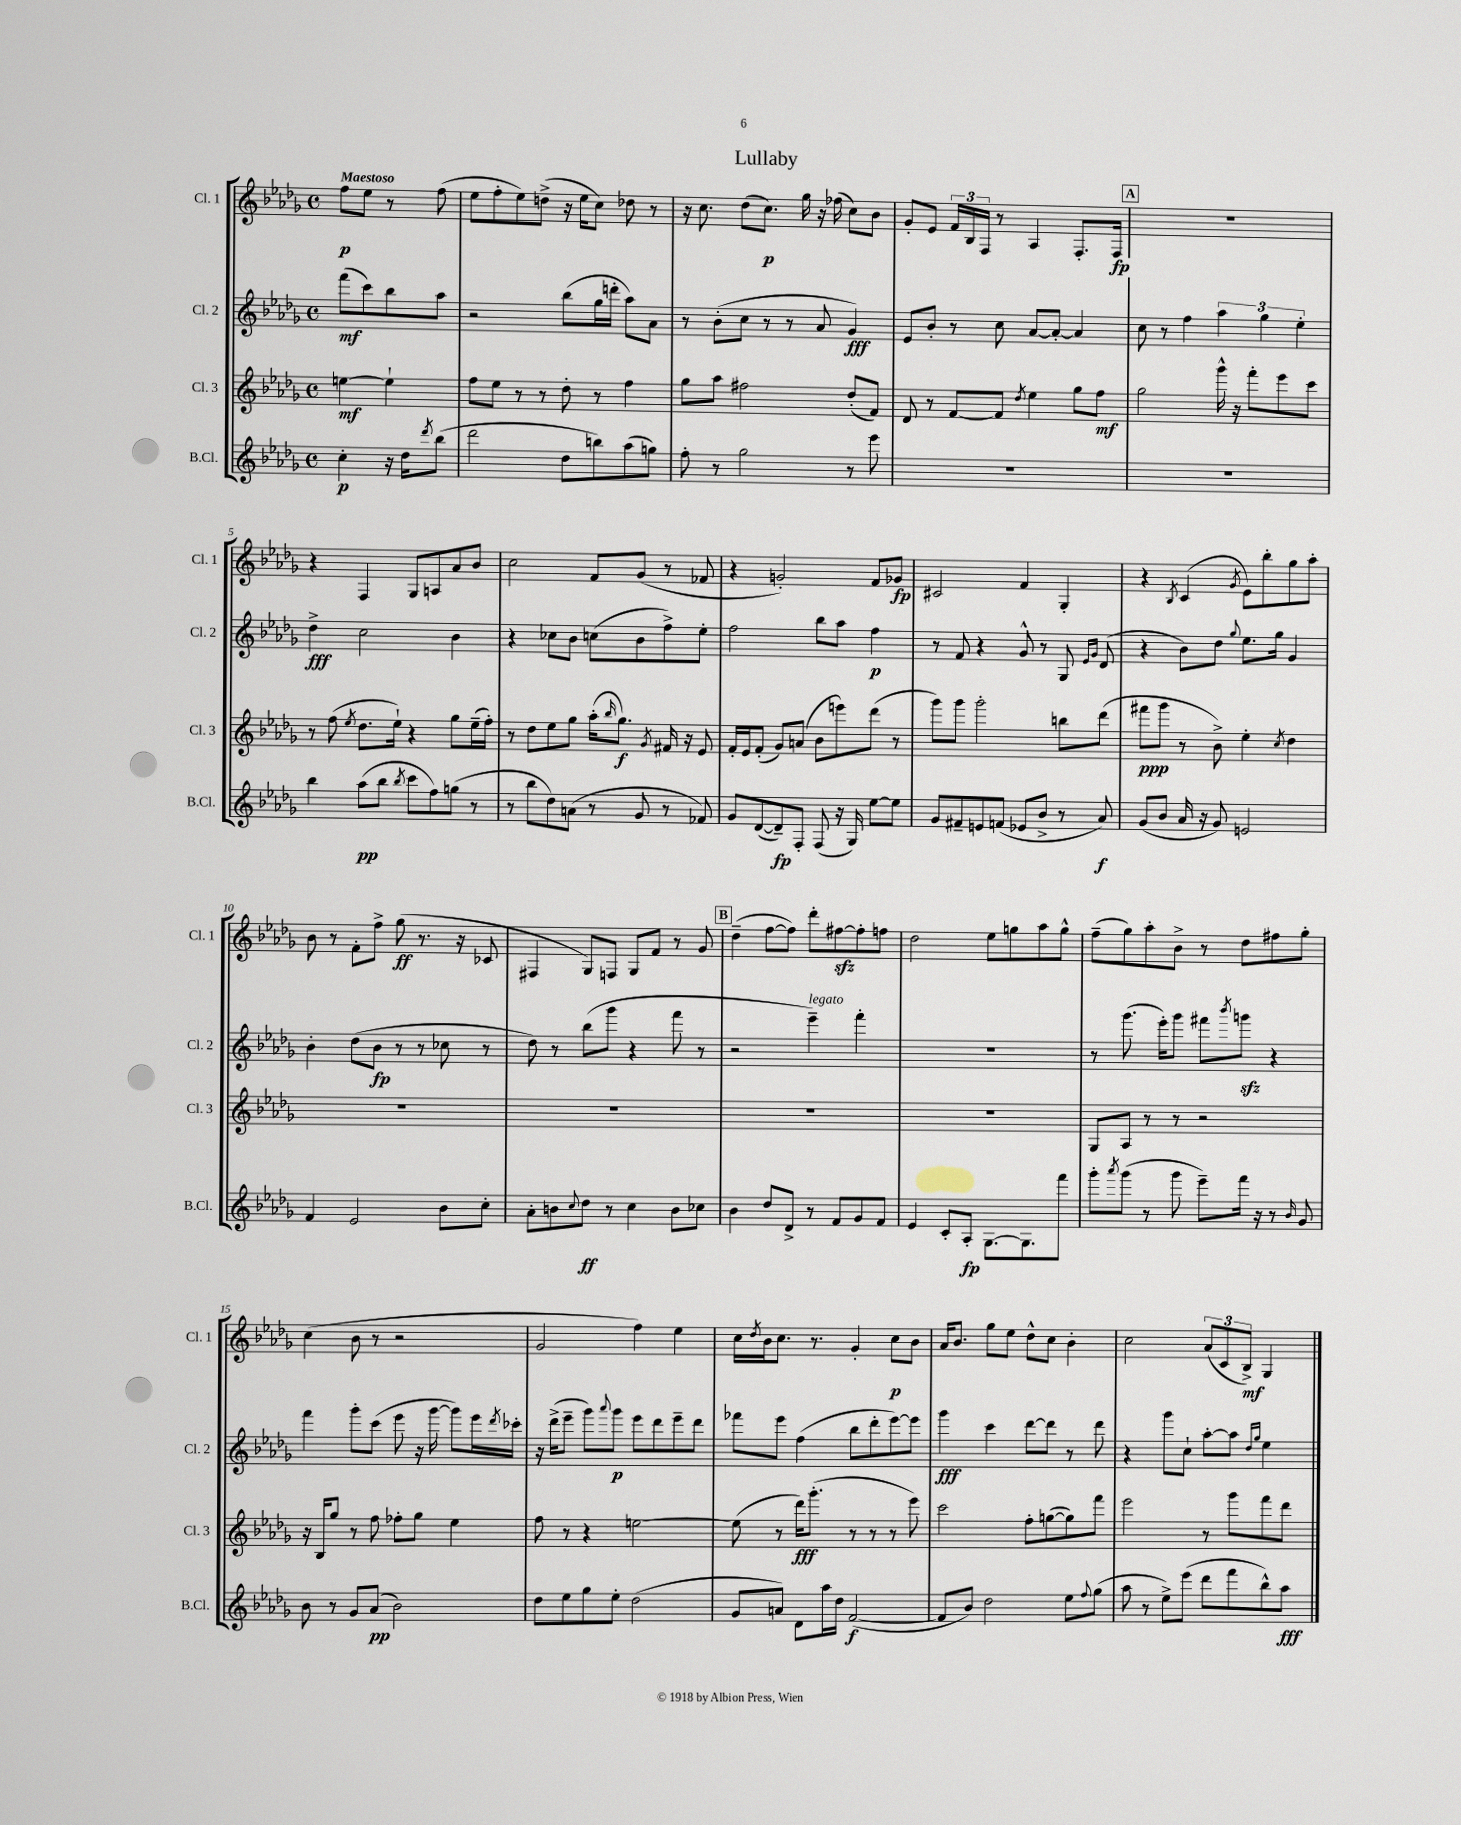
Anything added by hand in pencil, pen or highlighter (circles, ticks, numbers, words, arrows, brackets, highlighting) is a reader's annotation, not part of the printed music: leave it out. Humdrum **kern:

**kern	**kern	**kern	**kern
*staff4	*staff3	*staff2	*staff1
*clefG2	*clefG2	*clefG2	*clefG2
*k[b-e-a-d-g-]	*k[b-e-a-d-g-]	*k[b-e-a-d-g-]	*k[b-e-a-d-g-]
*M4/4	*M4/4	*M4/4	*M4/4
*met(c)	*met(c)	*met(c)	*met(c)
4cc'	[4ee	(8fff	8ff
.	.	8ccc)	8ee-
16r	4ee`]	8bb-	8r
16dd-	.	.	.
8qddd-	.	.	.
(8bb-	.	8aa-	(8ff
=	=	=	=
2ddd-	8ff	2r	8ee-
.	8ee-	.	8ff'
.	8r	.	8ee-)
.	8r	.	(8dd^
8dd-	8dd-'	(8bb-	16r
.	.	.	16ee-
8bb)	8r	16gg-	8cc)
.	.	16ddd'	.
(8aa-	4ff	8aa-)	8dd-
8gg)	.	8a-	8r
=	=	=	=
8ff'	8gg-	8r	16r
.	.	.	8.cc
8r	8aa-	(8b-'	.
2gg-	2ff#	8cc	(8dd-
.	.	8r	8.cc)
.	.	8r	.
.	.	.	16gg-
.	.	8a-	16r
.	.	.	(16ff-
8r	(8dd-'	4g-)	8cc)
8eee-	8f)	.	8b-
=	=	=	=
1r	8d-	8e-	8g-'
.	8r	8b-'	8e-
.	[8f	8r	24f
.	.	.	24B-
.	.	.	24F
.	8f]	8cc	8r
.	8qdd-	.	.
.	4ee-	[8a-	4A-
.	.	8a-'_	.
.	8gg-	4a-]	8.F'
.	8ff	.	.
.	.	.	16F
=	=	=	=
1r	2gg-	8cc	1r
.	.	8r	.
.	.	4ff	.
.	16ggg-^^	6aa-	.
.	16r	.	.
.	8fff'	.	.
.	.	6gg-	.
.	8eee-	.	.
.	.	6ee-'	.
.	8ccc	.	.
=	=	=	=
4bb-	8r	4dd-^	4r
.	(8ff	.	.
.	8qee-	.	.
(8aa-	8.dd-	2cc	4F
8bb-	.	.	.
.	16ee-`)	.	.
8qbb-	.	.	.
8ccc	4r	.	8G-
8ff)	.	.	8A
(8gg	8gg-	4b-	8a-
8r	(16ee-~	.	8b-
.	16ff')	.	.
=	=	=	=
8r	8r	4r	2cc
8bb-	8dd-	.	.
8dd-)	8ee-	8cc-	.
(8a	8gg-	8b-	.
8r	(16aa-'	(8cc	8f
.	16qqbb-	.	.
.	8.gg-)	.	.
8g-	.	8b-	(8g-
.	8qg-	.	.
8r	16f#	8ff^)	8r
.	16r	.	.
8f-)	8e-	8ee-'	8f-
=	=	=	=
8g-	16f'	2ff	4r
.	16e-	.	.
([8d-	(8f'	.	.
8d-~])	8g-)	.	2g')
8F'	(8a	.	.
(8F	8b-	8bb-	.
16r	8eee)	8aa-	.
16G-)	.	.	.
[8ee-	(8ddd-	4ff	8f
8ee-]	8r	.	8g-
=	=	=	=
8g-	8ggg-)	8r	2c#
8f#~	8ggg-	8f	.
8e	2ggg-'	4r	.
(8f	.	.	.
8e-	.	8g-^^	4f
8b-^	.	8r	.
8r	8bb	8G-	4G-'
.	.	16qqe-	.
.	.	16qqg-	.
8a-)	(8ddd-	(8d-	.
=	=	=	=
(8g-	8fff#	4r	4r
8b-	8ggg-	.	.
.	.	.	8qB-
16a-	8r	8b-)	(4c
16r	.	.	.
8g-)	8b-^)	8dd-	.
.	.	8qqgg-	8qg-
2e	4ee-'	8.ee-	8e-)
.	.	.	8bb-'
.	.	16gg-	.
.	8qcc	.	.
.	4dd-	4g-	8gg-
.	.	.	8aa-'
=	=	=	=
4f	1r	4b-'	8b-
.	.	.	8r
2e-	.	(8dd-	8f'
.	.	8b-	8ff^
.	.	8r	(8gg-
.	.	8r	8.r
8b-	.	8cc-	.
.	.	.	16r
8cc'	.	8r	8c-
=	=	=	=
8a-'	1r	8dd-)	4F#
8b	.	8r	.
8qqcc	.	.	.
8dd-	.	(8bb-	8G-)
8r	.	8ggg-	8F
4cc	.	4r	8G-
.	.	.	8f
8b	.	8fff	8r
8cc-	.	8r	8g-
=	=	=	=
4b-	1r	2r	(4dd-~
8dd-	.	.	[8ff
8d-^	.	.	8ff])
8r	.	4eee-~)	8ddd-'
8f	.	.	[8ff#
8g-	.	4fff'	8ff#']
8f	.	.	8ff
=	=	=	=
4e-	1r	1r	2dd-
8c'	.	.	.
8A-'	.	.	.
[8.G-	.	.	8ee-
.	.	.	8gg
8.G-]	.	.	.
.	.	.	8aa-
8fff	.	.	8gg^^
=	=	=	=
8ggg-'	8G-	8r	(8ff~
8qaaa-	.	.	.
(8ggg-	8A-	(8.ggg-	8gg-)
8r	8r	.	8aa-'
.	.	16eee-')	.
8ggg-	8r	8ggg-	8b-^
8eee-~)	2r	8fff#	8r
.	.	8qbbb-	.
16fff	.	8ggg	8dd-
16r	.	.	.
8r	.	4r	8ff#
16qqb-	.	.	.
8g-	.	.	8gg-'
=	=	=	=
8b-	16r	4fff	(4cc
.	16B-	.	.
8r	8gg-	.	.
8g-	8r	8ggg-'	8b-
(8a-	8ff	(8ccc	8r
2b-)	8ff-'	8eee-	2r
.	8gg-	16r	.
.	.	[16ggg-	.
.	4ee-	8ggg-])	.
.	.	16eee-	.
.	.	8qddd-	.
.	.	16ccc-'	.
=	=	=	=
8dd-	8ff	16r	2g-
.	.	(16ddd-^	.
8ee-	8r	8eee-~	.
8gg-	4r	8ggg-)	.
.	.	8qqaaa-	.
8ee-'	.	8ggg-	.
(2dd-	[2ee	8eee-	4ff)
.	.	8ddd-	.
.	.	8eee-~	4ee-
.	.	8ddd-	.
=	=	=	=
8g-	(8ee]	8fff-	16cc
.	.	.	8qdd-
.	.	.	16b-
8a)	8r	8eee-	8.cc
8d-	16ddd-)	(4ff	.
.	(8.ggg-'	.	8.r
16aa-	.	.	.
16dd-	.	.	.
([2f	8r	8bb-	4g-'
.	8r	8ddd-'	.
.	8r	[8eee-)	8cc
.	8eee-)	8eee-]	8b-
=	=	=	=
8f]	2ccc	4ggg-	16a-
.	.	.	8.b-
8b-)	.	.	.
2dd-	.	4ccc	8gg-
.	.	.	8ee-
.	8ff'	[8ddd-	8dd-^^
.	([8gg	8ddd-]	8cc
8ee-	8gg])	8r	4b-'
8qqff	.	.	.
(8gg-	8fff	8ddd-	.
=	=	=	=
8aa-	2eee-	4r	2cc
8r	.	.	.
8ee-^)	.	8ggg-	.
(8eee-	.	8cc`	.
8ddd-	8r	[8aa-'	(12a-
.	.	.	12c
8fff	8ggg-	8aa-]	.
.	.	.	12B-^)
.	.	16qqdd-	.
.	.	16qqgg-	.
8bb-^^)	8fff	4ee-	4G-
8aa-	8ddd-	.	.
==	==	==	==
*-	*-	*-	*-
